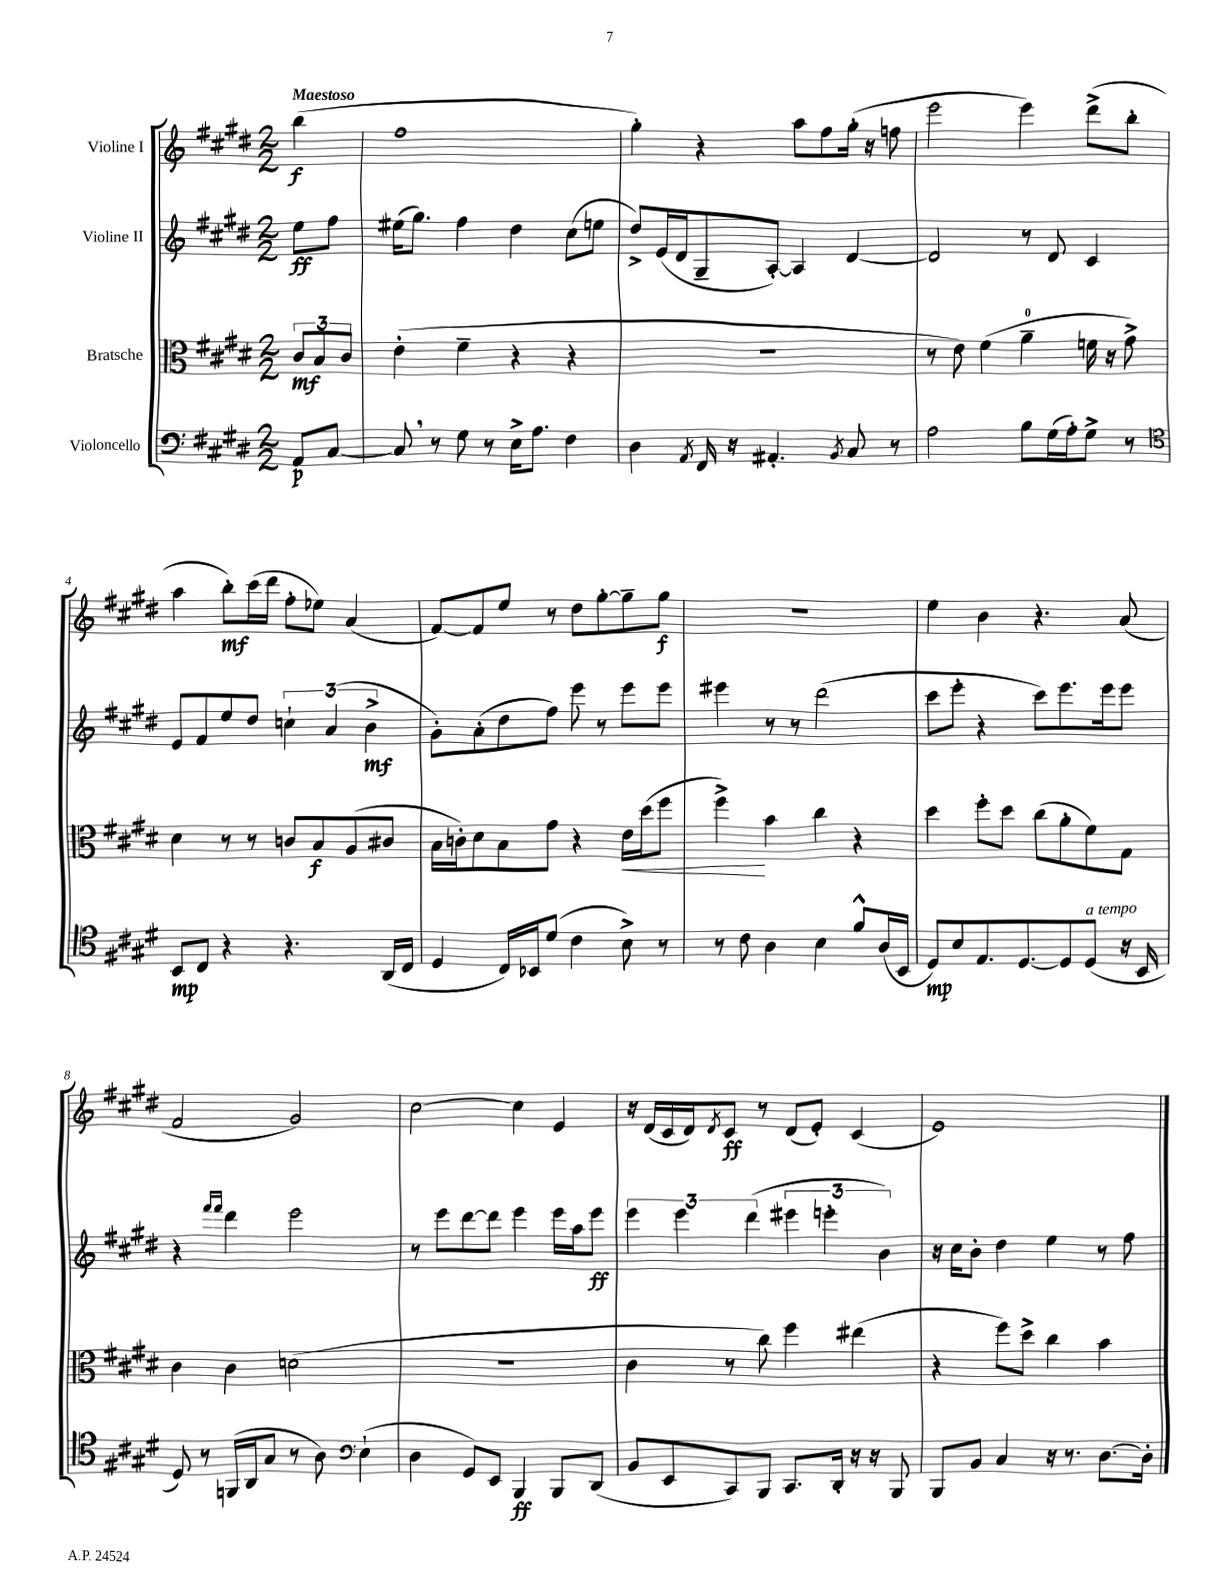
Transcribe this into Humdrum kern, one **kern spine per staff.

**kern	**dynam	**kern	**dynam	**kern	**dynam	**kern	**dynam
*part4	*part4	*part3	*part3	*part2	*part2	*part1	*part1
*staff4	*staff4	*staff3	*staff3	*staff2	*staff2	*staff1	*staff1
*I"Violoncello	*	*I"Bratsche	*	*I"Violine II	*	*I"Violine I	*
*clefF4	*	*clefC3	*	*clefG2	*	*clefG2	*
*k[f#c#g#d#]	*	*k[f#c#g#d#]	*	*k[f#c#g#d#]	*	*k[f#c#g#d#]	*
*M2/2	*	*M2/2	*	*M2/2	*	*M2/2	*
=	=	=	=	=	=	=	=
!	!	!	!	!	!	!LO:TX:a:B:t=Maestoso	!
8AA/L	p	12c#/L	mf	8ee\L	ff	(4bb\	f
.	.	12B/	.	.	.	.	.
[8C#/J	.	.	.	8ff#\J	.	.	.
.	.	12c#/J	.	.	.	.	.
=1	=1	=1	=1	=1	=1	=1	=1
8C#,/]	.	(4e'\	.	(16ee#X\KL	.	1ff#	.
.	.	.	.	8.gg#\J)	.	.	.
8r	.	.	.	.	.	.	.
8G#\	.	4f#~\	.	4ff#\	.	.	.
8r	.	.	.	.	.	.	.
16E^\KL	.	4r	.	4dd#\	.	.	.
8.A\J	.	.	.	.	.	.	.
4F#\	.	4r	.	(8cc#\L	.	.	.
.	.	.	.	8een\J	.	.	.
=2	=2	=2	=2	=2	=2	=2	=2
4D#\	.	1r	.	8dd#^/L)	.	4gg#'\)	.
.	.	.	.	(16e/L	.	.	.
.	.	.	.	16d#/J	.	.	.
8qAA/	.	.	.	.	.	.	.
16FF#/	.	.	.	8G#~/	.	4r	.
16r	.	.	.	.	.	.	.
4.AA#X'/	.	.	.	[8A'/J)	.	.	.
.	.	.	.	4A/]	.	8aa\L	.
.	.	.	.	.	.	8ff#\	.
8qBB/	.	.	.	.	.	.	.
8C#/	.	.	.	[4d#/	.	(16gg#'\Jk	.
.	.	.	.	.	.	16r	.
8r	.	.	.	.	.	8ffn\	.
=3	=3	=3	=3	=3	=3	=3	=3
2A\	.	8r	.	2d#/]	.	2eee\	.
.	.	8e\)	.	.	.	.	.
.	.	(4f#\	.	.	.	.	.
8B\L	.	4a~\	.	8r	.	4eee\)	.
(16G#\L	.	.	.	8d#/	.	.	.
16A'\J)	.	.	.	.	.	.	.
8G#^\J	.	16fn\	.	4c#/	.	(8ddd#^\L	.
.	.	16r	.	.	.	.	.
8r	.	8g#^\)	.	.	.	8bb'\J	.
!!LO:LB:g=z
=4	=4	=4	=4	=4	=4	=4	=4
*clefC4	*	*	*	*	*	*	*
8BB/L	mp	4d#\	.	8e/L	.	4aa\	.
8C#/J	.	.	.	8f#/	.	.	.
4r	.	8r	.	8ee/	.	8bb'\L)	mf
.	.	8r	.	8dd#/J	.	(16ccc#\L	.
.	.	.	.	.	.	16ddd#\JJ	.
4.r	.	8cn/L	.	6ccn`\	.	8ff#'\L	.
.	.	8B/	f	.	.	8ee-X\J)	.
.	.	.	.	(6a/	.	.	.
.	.	(8A/	.	.	.	(4a/	.
.	.	.	.	6b^\	mf	.	.
(16AA/LL	.	8c#X/J	.	.	.	.	.
16C#/JJ	.	.	.	.	.	.	.
=5	=5	=5	=5	=5	=5	=5	=5
4D#/	.	16B\LL	.	8g#'\L)	.	[8f#/L)	.
.	.	16cn'\J)	.	.	.	.	.
.	.	8d#\	.	(8a'\	.	8f#/]	.
16C#/LL)	.	8B\	.	8dd#\	.	8ee/J	.
16BB-X/J	.	.	.	.	.	.	.
(8d#/J	.	8g#\J	.	8ff#\J)	.	8r	.
4c#\	.	4r	.	8eee\	.	8dd#\L	.
.	.	.	.	8r	.	[8gg#'\	.
!	!	!	!LO:HP:b	!	!	!	!
8B^\)	.	16e\LL	<	8eee\L	.	8gg#~\]	.
.	.	(16dd#\J	.	.	.	.	.
8r	.	8ff#\J	.	8eee\J	.	8gg#\J	f
=6	=6	=6	=6	=6	=6	=6	=6
8r	.	4ff#^\)	.	4eee#X\	.	1r	.
8c#\	.	.	.	.	.	.	.
4A\	.	4b\	[	8r	.	.	.
.	.	.	.	8r	.	.	.
4B\	.	4cc#\	.	(2ddd#\	.	.	.
8f#^^/L	.	4r	.	.	.	.	.
(16A/L	.	.	.	.	.	.	.
16BB/JJ	.	.	.	.	.	.	.
=7	=7	=7	=7	=7	=7	=7	=7
8D#/L)	mp	4dd#\	.	8ccc#\L	.	4ee\	.
8B/	.	.	.	8eee'\J	.	.	.
8.E/	.	8ff#'\L	.	4r	.	4b\	.
.	.	8dd#\J	.	.	.	.	.
[8.D#/	.	.	.	.	.	.	.
.	.	(8cc#\L	.	8ccc#\L)	.	4.r	.
8D#/]	.	8a'\	.	8.eee\	.	.	.
!LO:TX:a:i:t=a tempo	!	!	!	!	!	!	!
(8D#/J	.	8f#\)	.	.	.	.	.
.	.	.	.	16eee\k	.	.	.
16r	.	8G#\J	.	8eee\J	.	(8a/	.
16BB/	.	.	.	.	.	.	.
!!LO:LB:g=z
=8	=8	=8	=8	=8	=8	=8	=8
8D#/)	.	4c#\	.	4r	.	2f#/	.
8r	.	.	.	.	.	.	.
.	.	.	.	16qqfff#/LL	.	.	.
.	.	.	.	16qqfff#/JJ	.	.	.
(16FFn/LL	.	4c#\	.	4ddd#\	.	.	.
16AA/J	.	.	.	.	.	.	.
8G#/J	.	.	.	.	.	.	.
8r	.	(2dn\	.	2eee\	.	2g#/)	.
8A\)	.	.	.	.	.	.	.
*clefF4	*	*	*	*	*	*	*
(4E`\	.	.	.	.	.	.	.
=9	=9	=9	=9	=9	=9	=9	=9
4D#\	.	1r	.	8r	.	[2cc#\	.
.	.	.	.	8eee\L	.	.	.
8GG#/L)	.	.	.	[8ddd#\	.	.	.
8EE/J	.	.	.	8ddd#\J]	.	.	.
4BBB/	ff	.	.	4eee\	.	4cc#\]	.
8BBB/L	.	.	.	16eee\LL	.	4e/	.
.	.	.	.	16aa\J	.	.	.
(8DD#/J	.	.	.	8eee\J	ff	.	.
=10	=10	=10	=10	=10	=10	=10	=10
8BB/L	.	4c#\	.	6eee\	.	16r	.
.	.	.	.	.	.	(16d#/LL	.
8EE/	.	.	.	.	.	16c#/	.
.	.	.	.	6eee\	.	.	.
.	.	.	.	.	.	16d#/J)	.
.	.	.	.	.	.	8qd#/	.
8CC#/)	.	8r	.	.	.	8c#/J	ff
.	.	.	.	(6ddd#\	.	.	.
8BBB/J	.	8cc#\)	.	.	.	8r	.
8.CC#/L	.	4ff#\	.	6eee#X\	.	(8d#/L	.
.	.	.	.	.	.	8e'/J)	.
.	.	.	.	6eeen'\	.	.	.
16DD#'/Jk	.	.	.	.	.	.	.
16r	.	(4ee#X\	.	.	.	(4c#/	.
16r	.	.	.	.	.	.	.
.	.	.	.	6b\)	.	.	.
8BBB/	.	.	.	.	.	.	.
=11	=11	=11	=11	=11	=11	=11	=11
8BBB/L	.	4r	.	16r	.	1e)	.
.	.	.	.	16cc#\KL	.	.	.
8BB/J	.	.	.	8b'\J	.	.	.
4C#/	.	8ff#\L)	.	4dd#\	.	.	.
.	.	8dd#^\J	.	.	.	.	.
16r	.	4cc#\	.	4ee\	.	.	.
8.r	.	.	.	.	.	.	.
[8.D#\L	.	4b\	.	8r	.	.	.
.	.	.	.	8ff#\	.	.	.
16D#'\Jk]	.	.	.	.	.	.	.
==	==	==	==	==	==	==	==
*-	*-	*-	*-	*-	*-	*-	*-
